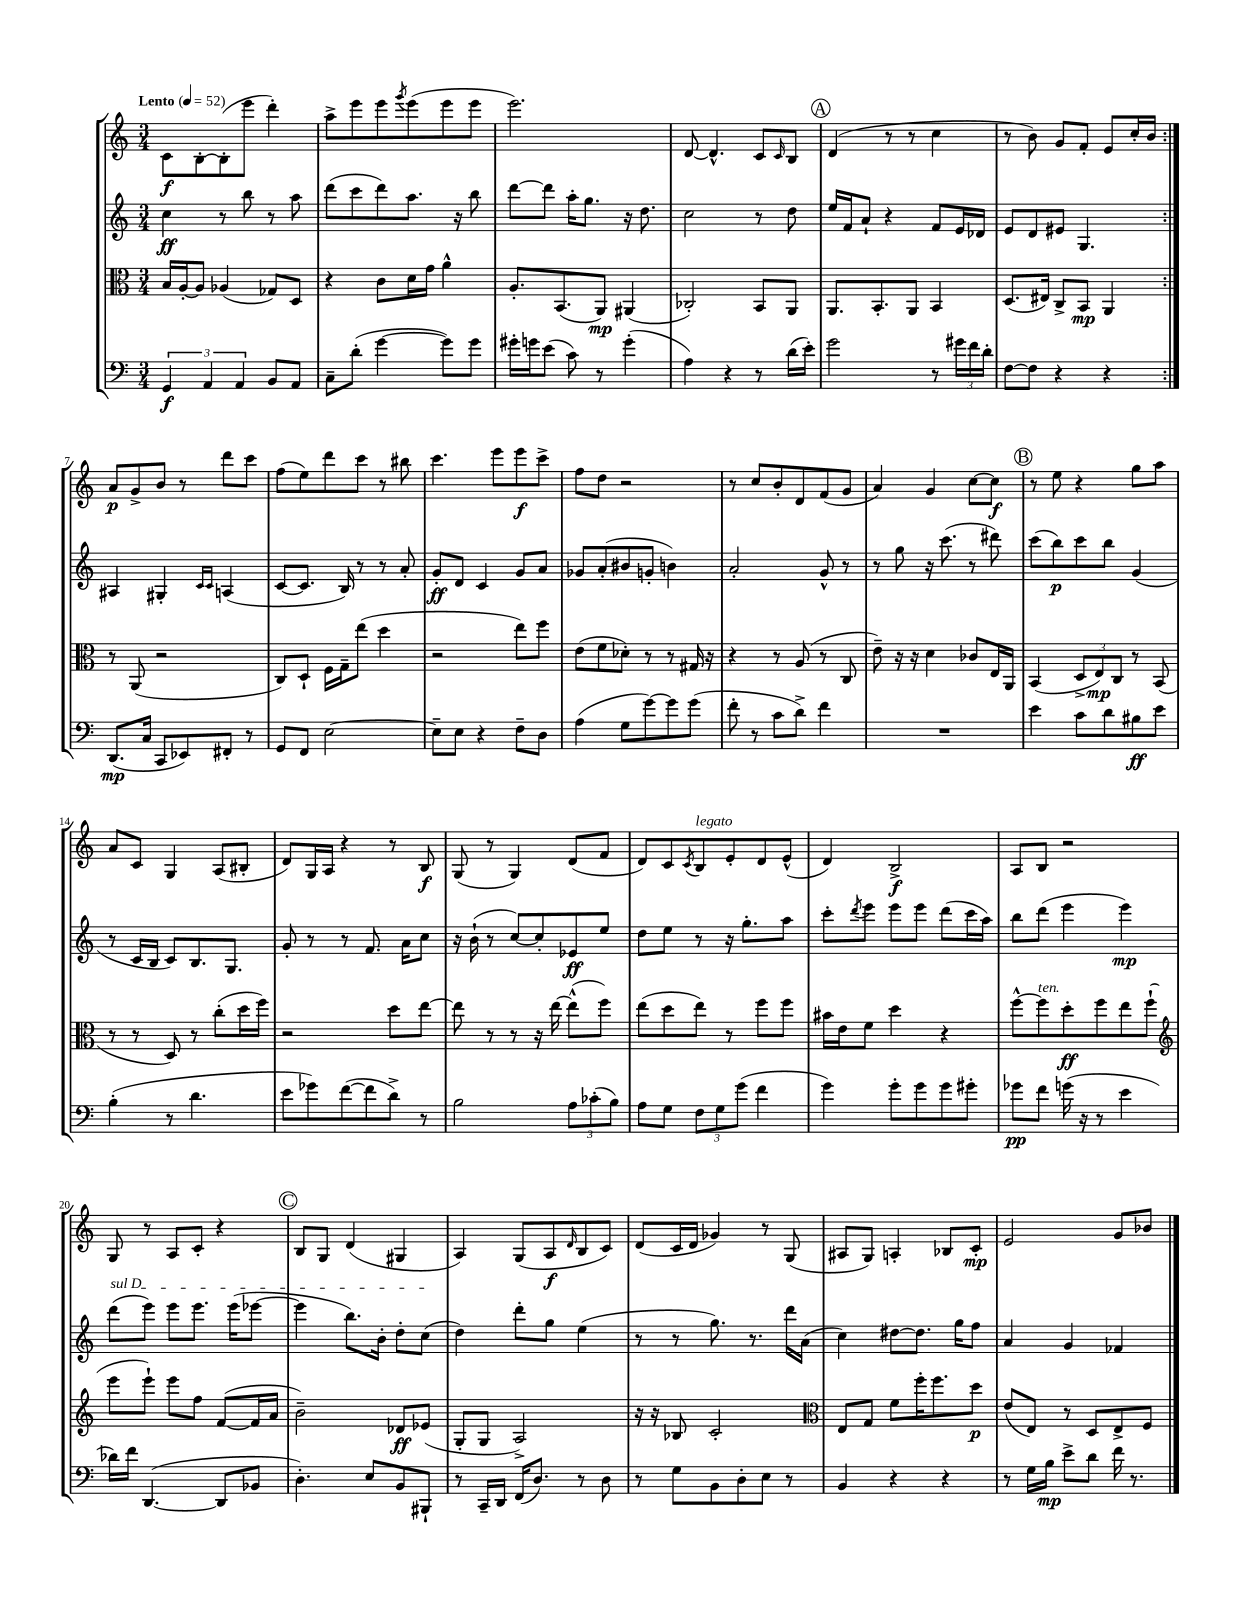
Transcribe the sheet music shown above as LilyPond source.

<<
\new StaffGroup <<
\new Staff = "s0" {
    \clef treble \key c \major \numericTimeSignature \time 3/4 \tempo "Lento" 4 = 52
    \repeat volta 2 { c'8\f b8~-. b8-.( e'''8 d'''4-.) |
    a''8-> e'''8 e'''8 \acciaccatura { g'''8 } e'''8( e'''8 e'''8 |
    e'''2.) |
    d'8~ d'4.-^ c'8 \grace { c'16 } b8 |
    \mark \markup { \circle "A" } d'4( r8 r8 c''4 |
    r8 b'8) g'8 f'8-. e'8 c''16-. b'16 | }
    a'8\p g'8-> b'8 r8 d'''8 c'''8 |
    f''8( e''8) d'''8 c'''8 r8 bis''8 |
    c'''4. e'''8 e'''8\f c'''8-> |
    f''8 d''8 r2 |
    r8 c''8 b'8-. d'8 f'8( g'8 |
    a'4) g'4 c''8~ c''8\f |
    \mark \markup { \circle "B" } r8 e''8 r4 g''8 a''8 |
    a'8 c'8 g4 a8( bis8-. |
    d'8) g16 a16 r4 r8 b8\f |
    g8( r8 g4) d'8( f'8 |
    d'8) c'8 \acciaccatura { c'8 } b8^\markup { \italic "legato" } e'8-. d'8 e'8-^( |
    d'4) b2->\f |
    a8 b8 r2 |
    g8 r8 a8 c'8-. r4 |
    \mark \markup { \circle "C" } b8 g8 d'4( gis4 |
    a4) g8( a8\f \grace { d'16 } b8 c'8) |
    d'8( c'16 d'16 ges'4) r8 g8( |
    ais8 g8) a4-. bes8 c'8-.\mp |
    e'2 g'8 bes'8 \bar "|." |
}
\new Staff = "s1" {
    \clef treble \key c \major \numericTimeSignature \time 3/4
    \repeat volta 2 { c''4\ff r8 b''8 r8 a''8 |
    d'''8( c'''8 d'''8) a''8. r16 b''8 |
    d'''8~ d'''8 a''16-. g''8. r16 d''8. |
    c''2 r8 d''8 |
    \mark \markup { \circle "A" } e''16 f'16 a'8-! r4 f'8 e'16 des'16 |
    e'8 d'8 eis'8 g4. | }
    ais4 gis4-. \grace { c'16 c'16 } a4( |
    c'8~ c'8. b16) r8 r8 a'8-. |
    g'8-.\ff d'8 c'4 g'8 a'8 |
    ges'8 a'8-.( bis'8 g'8-. b'4) |
    a'2-. g'8-^ r8 |
    r8 g''8 r16 c'''8.( r8 dis'''8) |
    \mark \markup { \circle "B" } c'''8( b''8\p) c'''8 b''8 g'4( |
    r8 c'16 b16 c'8) b8. g8. |
    g'8-. r8 r8 f'8. a'16 c''8 |
    r16 b'16-!( r8 c''8~) c''8-. ees'8\ff e''8 |
    d''8 e''8 r8 r16 g''8.-. a''8 |
    c'''8-. \acciaccatura { d'''8 } e'''8 e'''8 e'''8 d'''8( c'''16 a''16) |
    b''8 d'''8( e'''4 e'''4\mp) |
    \once \override TextSpanner.bound-details.left.text = \markup { \italic "sul D" } d'''8\startTextSpan( e'''8) e'''8 e'''8. e'''16( ees'''8~ |
    \mark \markup { \circle "C" } ees'''4 b''8.) b'16-. d''8-. c''8\stopTextSpan( |
    d''4) d'''8-. g''8 e''4( |
    r8 r8 g''8.) r8. d'''16 a'16( |
    c''4) dis''8~ dis''8. g''16 f''8 |
    a'4 g'4 fes'4 \bar "|." |
}
\new Staff = "s2" {
    \clef alto \key c \major \numericTimeSignature \time 3/4
    \repeat volta 2 { b16 a16~-. a8 aes4( ges8) d8 |
    r4 c'8 d'16 g'16 a'4-^ |
    a8.-. b,8.( a,8\mp) ais,4( |
    ces2-.) b,8 a,8 |
    \mark \markup { \circle "A" } a,8. b,8.-. a,8 b,4 |
    d8.( eis16) c8-> b,8\mp a,4 | }
    r8 a,8( r2 |
    c8) d8-! f16 g16-- e''8( d''4 |
    r2 e''8) f''8 |
    e'8( f'8 des'8-.) r8 r8 gis16 r16 |
    r4 r8 a8( r8 c8 |
    e'8--) r16 r16 d'4 ces'8 e16 a,16 |
    \mark \markup { \circle "B" } b,4( \tuplet 3/2 { d8-> e8\mp) c8 } r8 b,8( |
    r8 r8 d8) r8 c''8-.( d''16 f''16) |
    r2 d''8 e''8~ |
    e''8 r8 r8 r16 e''16~ e''8-^( f''8) |
    e''8( d''8 e''8) r8 f''8 f''8 |
    bis'16 e'16 f'8 d''4 r4 |
    f''8~-^ f''8^\markup { \italic "ten." } d''8-.\ff f''8 e''8 f''8-!( |
    \clef treble e'''8 e'''8-!) e'''8 f''8 f'8~( f'16 a'16 |
    \mark \markup { \circle "C" } b'2--) des'8\ff ees'8( |
    g8-. g8 a2->) |
    r16 r16 bes8 c'2-. |
    \clef alto e8 g8 f'8 f''16-. f''8. d''8\p |
    e'8( e8) r8 d8 e8-> f8 \bar "|." |
}
\new Staff = "s3" {
    \clef bass \key c \major \numericTimeSignature \time 3/4
    \repeat volta 2 { \tuplet 3/2 { g,4\f a,4 a,4 } b,8 a,8 |
    c8-- d'8-.( g'4~ g'8) g'8 |
    gis'16-. g'16 e'8( c'8) r8 g'4-.( |
    a4) r4 r8 d'16( e'16-.) |
    \mark \markup { \circle "A" } g'2 r8 \tuplet 3/2 { gis'16 f'16 d'16-. } |
    f8~ f8 r4 r4 | }
    d,8.\mp( c16 c,8 ees,8) fis,8-. r8 |
    g,8 f,8 e2~ |
    e8-- e8 r4 f8-- d8 |
    a4( g8 g'8~) g'8 g'8( |
    f'8-. r8 c'8 d'8->) f'4 |
    R2. |
    \mark \markup { \circle "B" } e'4 c'8 d'8 bis8\ff e'8 |
    b4-.( r8 d'4. |
    e'8 ges'8) f'8~( f'8 d'8->) r8 |
    b2 \tuplet 3/2 { a8 ces'8-.( b8) } |
    a8 g8 \tuplet 3/2 { f8 g8 g'8( } f'4 |
    g'4) g'8-. g'8 g'8 gis'8-. |
    ges'8\pp f'8 g'16( r16 r8 e'4 |
    des'16) f'16 d,4.~( d,8 bes,8 |
    \mark \markup { \circle "C" } d4.-.) e8 b,8 bis,,8-! |
    r8 c,16-- d,16 f,16( d8.) r8 d8 |
    r8 g8 b,8 d8-. e8 r8 |
    b,4 r4 r4 |
    r8 g16 b16\mp e'8-> d'8 f'16 r8. \bar "|." |
}
>>
>>
